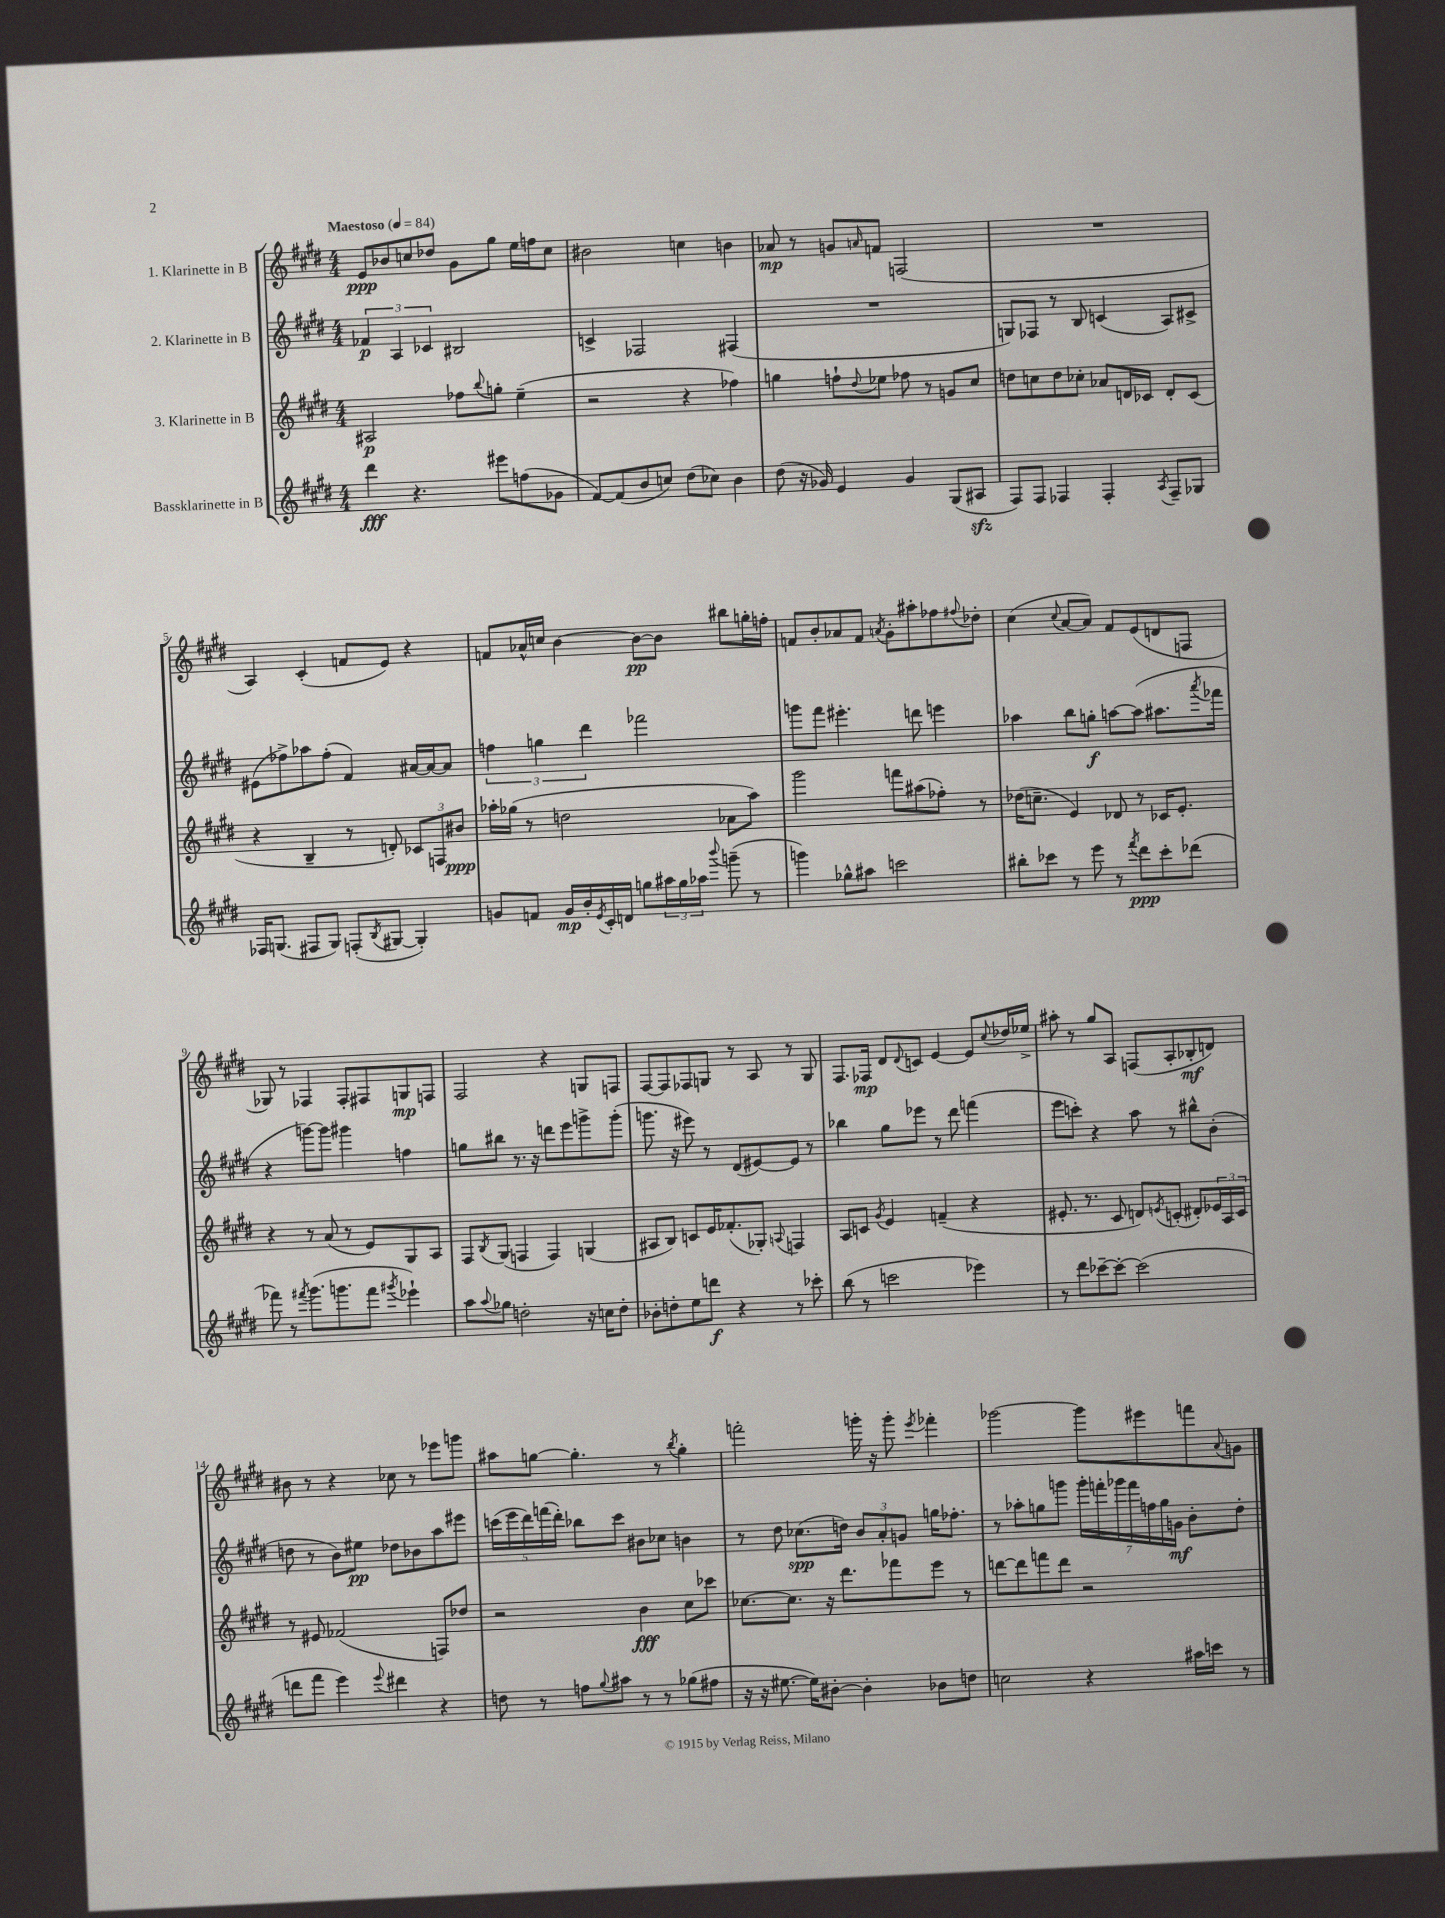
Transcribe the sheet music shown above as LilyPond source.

<<
\new StaffGroup <<
\new Staff = "s0" \with { instrumentName = "1. Klarinette in B" } {
    \clef treble \key e \major \numericTimeSignature \time 4/4 \tempo "Maestoso" 4 = 84
    e'8\ppp bes'8 c''8 des''8 gis'8 gis''8 e''16 f''16 c''8 |
    bis'2 c''4 b'4 |
    aes'8\mp r8 g'8 \grace { a'16 } f'8 f2( |
    R1 |
    a4) cis'4-.( f'8 e'8) r4 |
    f'8 aes'16-^ c''16 b'4~ b'8~\pp b'8 bis''8 g''16-. f''16-. |
    f'8 b'8-. aes'8 f'8 \acciaccatura { a'8 } gis'8-. ais''8-. fes''8 \appoggiatura { fis''8 } des''8-. |
    cis''4( \appoggiatura { cis''8 } a'8~ a'8) fis'8 e'8( d'8 f8 |
    ges8) r8 fes4 fes8-. fis8 g8\mp f8 |
    fis2 r4 g8 f8 |
    fis8~ fis8 fes8 g8 r8 a8 r8 g8 |
    fis8. fes16\mp dis'8 \appoggiatura { dis'8 } c'8 e'4~ e'8 \appoggiatura { cis''8 } des''16 ees''16-> |
    ais''8-. r8 gis''8 a8 f8( a8-. bes8-.\mf d'8) |
    bis'8 r8 r4 ces''8 r8 ees'''8 g'''8 |
    ais''8 g''8~ g''4.-. r8 \acciaccatura { b''8 } g''4-. |
    f'''2-. g'''16-. r16 g'''8-. \acciaccatura { e'''8 } fes'''4-. |
    ges'''2~ ges'''8 eis'''8 f'''8 \appoggiatura { a'8 } g'8 \bar "|." |
}
\new Staff = "s1" \with { instrumentName = "2. Klarinette in B" } {
    \clef treble \key e \major \numericTimeSignature \time 4/4
    \tuplet 3/2 { fes'4\p a4 ces'4 } bis2 |
    c'4-> fes2 fis4( |
    R1 |
    g8) fes8 r8 b8 c'4( a8) cis'8-> |
    eis'8( fes''8->) aes''8 fes''8-.( fis'4) ais'16~ ais'16~ ais'8 |
    \tuplet 3/2 { f''4 g''4 dis'''4 } fes'''2 |
    g'''8 fis'''8 eis'''4.-. d'''8 e'''4 |
    aes''4 b''8 g''8-.\f a''8~ a''8( ais''8. \acciaccatura { a'''8 } fes'''16 |
    r4 g'''8~) g'''8 gis'''4 f''4 |
    g''8 bis''8 r8. r16 d'''8 e'''8 g'''8-> g'''8-.( |
    g'''8. r16 eis'''8) r8 dis'8( eis'8~) eis'8 r8 |
    bes''4 gis''8 ees'''8 r8 dis'''8 f'''4( |
    e'''8 c'''8-.) r4 a''8 r8 bis''8-^ b'8-.( |
    d''8 r8 b'8) eis''8\pp des''8 bes'8 a''8 eis'''8 |
    \tuplet 5/4 { c'''16( e'''16 dis'''16) f'''16( dis'''16-.) } bes''8 c'''8 bis'8 ces''8 b'4 |
    r8 dis''8 ces''8.\spp( d''16) \tuplet 3/2 { b'8 a'8-. g'8 } g''16 fes''8.-. |
    r8 aes''8-. g''8 g'''8 \tuplet 7/4 { g'''16-. f'''16-. ges'''16 f'''16 f''16 g''16 g'16\mf } b'8-. dis''8-. \bar "|." |
}
\new Staff = "s2" \with { instrumentName = "3. Klarinette in B" } {
    \clef treble \key e \major \numericTimeSignature \time 4/4
    ais2\p fes''8 \appoggiatura { b''8 } g''8-. e''4--( |
    r2 r4 fes''4) |
    g''4 f''8-! \appoggiatura { dis''8 } ees''8 fes''8 r8 g'8 cis''8 |
    d''8 c''8 d''8 ces''8-. aes'8 d'16 ces'16 d'8-. ces'8( |
    r4 b4-- r8 d'8-.) \tuplet 3/2 { ces'8 f8 bis'8\ppp } |
    aes''16-. ges''16( r8 d''2 aes'8 aes''8) |
    gis'''2 f'''8 ais''8( fes''8-.) r8 |
    des''16( c''8.-- e'4) des'8 r8 ces'16 e'8.-. |
    r4 r8 a'8( r8 e'8) gis8 a8 |
    fis8 \acciaccatura { b8 } gis8( f4 f4) g4( |
    ais8 b8) c'8 e'16 fes'8.-.( ges8-.) \appoggiatura { a8 } f4 |
    a8 c'8 \acciaccatura { gis'8 } e'4 f'4--( r4 |
    eis'8.-. r8. cis'8 d'8) \acciaccatura { e'8 } c'8-.( dis'8-.) \tuplet 3/2 { ees'16 a16 c'16 } |
    r8 eis'8 fes'2( f8) des''8 |
    r2 b'4\fff cis''8 ces'''8 |
    ces''8.~ ces''8. r16 dis'''8. fes'''8 e'''8 r8 |
    d'''8~ d'''8 f'''8 d'''8 r2 \bar "|." |
}
\new Staff = "s3" \with { instrumentName = "Bassklarinette in B" } {
    \clef treble \key e \major \numericTimeSignature \time 4/4
    dis'''4\fff r4. eis'''8 f''8( ges'8 |
    fis'8~) fis'8( b'8 c''8) dis''8( ces''8) b'4 |
    dis''8( r16 ges'16) e'4 ges'4 gis8( ais8\sfz |
    fis8) fis8 fes4 fes4-. \acciaccatura { a8 } fes8-- ges8 |
    fes16 g8.( fis8 g8) f8-.( \acciaccatura { b8 } gis8~ gis4-.) |
    g'8 f'8 g'16\mp b'16-. \acciaccatura { e'8 } cis'16-. d'16 g''8 \tuplet 3/2 { ais''16 g''16 aes''16 } \appoggiatura { b'''8 } g'''8--( r8 |
    g'''4) ges''8-^ ais''8 c'''2 |
    bis''8-. ces'''8 r8 e'''8 r8 \acciaccatura { fis'''8 } dis'''8\ppp ces'''8-. des'''8( |
    fes'''8) r8 \acciaccatura { fis'''8 } gis'''8.( g'''8. fis'''8 \acciaccatura { gis'''8 } ees'''4-!) |
    a''8 \appoggiatura { a''8 } ges''8 d''2-. r16 c''16 d''8-. |
    bes'8-. d''8-. e''8 d'''8\f r4 r8 ces'''8-. |
    b''8( r8 c'''2 ees'''4) |
    r8 dis'''8 ces'''8~-- ces'''8~-. ces'''2( |
    d'''8 fis'''8 e'''4) \appoggiatura { e'''8 } dis'''4 r4 |
    d''8 r8 f''8 \appoggiatura { gis''8 } ais''8 r8 r8 ges''8( fis''8 |
    r16 r16 eis''8.~ eis''16) bis'8~-. bis'4-. bes'8 d''8 |
    c''2 r4 ais''16 c'''16 r8 \bar "|." |
}
>>
>>
